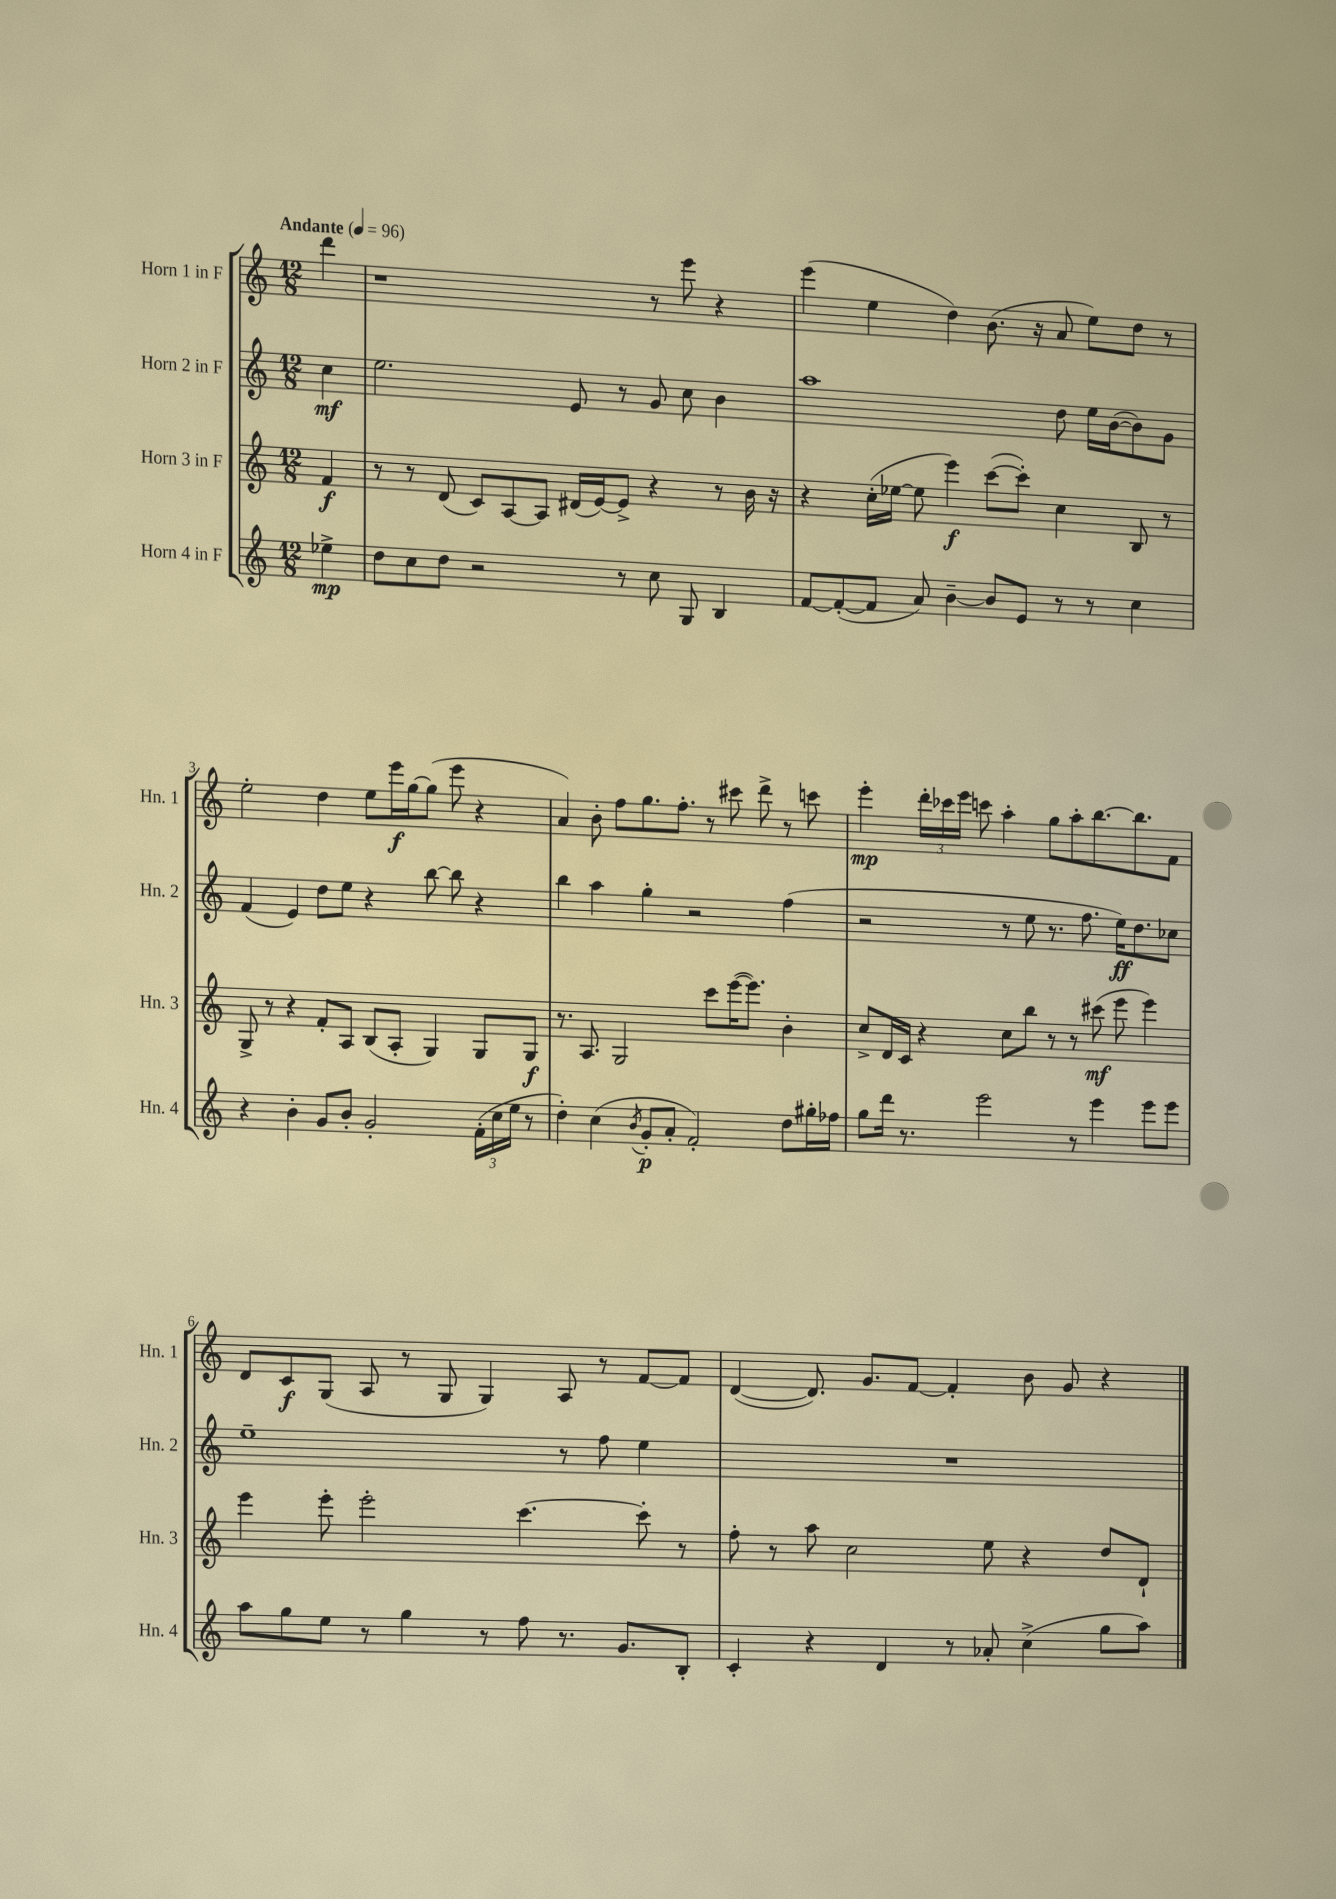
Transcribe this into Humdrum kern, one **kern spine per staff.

**kern	**dynam	**kern	**dynam	**kern	**dynam	**kern	**dynam
*part4	*part4	*part3	*part3	*part2	*part2	*part1	*part1
*staff4	*staff4	*staff3	*staff3	*staff2	*staff2	*staff1	*staff1
*I"Horn 4 in F	*	*I"Horn 3 in F	*	*I"Horn 2 in F	*	*I"Horn 1 in F	*
*I'Hn. 4	*	*I'Hn. 3	*	*I'Hn. 2	*	*I'Hn. 1	*
*clefG2	*	*clefG2	*	*clefG2	*	*clefG2	*
*k[]	*	*k[]	*	*k[]	*	*k[]	*
*M12/8	*	*M12/8	*	*M12/8	*	*M12/8	*
*MM96	*	*MM96	*	*MM96	*	*MM96	*
=	=	=	=	=	=	=	=
!	!	!	!	!	!	!LO:TX:a:B:t=Andante	!
4ee-X^\	mp	4f/	f	4cc\	mf	4ddd\	.
=1	=1	=1	=1	=1	=1	=1	=1
8dd\L	.	8r	.	2.ee\	.	1r	.
8cc\	.	8r	.	.	.	.	.
8dd\J	.	(8d/	.	.	.	.	.
2r	.	8c/L)	.	.	.	.	.
.	.	[8A/	.	.	.	.	.
.	.	8A/J]	.	.	.	.	.
.	.	(16d#X/LL	.	8e/	.	.	.
.	.	[16e/J)	.	.	.	.	.
8r	.	8e^/J]	.	8r	.	.	.
8cc\	.	4r	.	8g/	.	8r	.
8G/	.	.	.	8cc\	.	8eee\	.
4B/	.	8r	.	4b\	.	4r	.
.	.	16b\	.	.	.	.	.
.	.	16r	.	.	.	.	.
=2	=2	=2	=2	=2	=2	=2	=2
[8f/L	.	4r	.	1aa	.	(4eee\	.
(8f'/_	.	.	.	.	.	.	.
8f/J]	.	(16cc'\LL	.	.	.	4ee\	.
.	.	[16ee-X\JJ	.	.	.	.	.
8a/)	.	8ee-\]	.	.	.	.	.
[4b~\	.	4eee\)	f	.	.	4dd\)	.
8b/L]	.	([8ccc\L	.	.	.	(8.b\	.
8e/J	.	8ccc'\J])	.	.	.	.	.
.	.	.	.	.	.	16r	.
8r	.	4cc\	.	8dd\	.	8a/	.
8r	.	.	.	16ee\LL	.	8ee\L)	.
.	.	.	.	([16b\J	.	.	.
4cc\	.	8B/	.	8b\])	.	8dd\J	.
.	.	8r	.	8g\J	.	8r	.
!!LO:LB:g=z
=3	=3	=3	=3	=3	=3	=3	=3
4r	.	8G^/	.	(4f/	.	2ee'\	.
.	.	8r	.	.	.	.	.
4b'\	.	4r	.	4e/)	.	.	.
8g/L	.	8f'/L	.	8dd\L	.	4dd\	.
8b'/J	.	8A/J	.	8ee\J	.	.	.
2g'/	.	(8B/L	.	4r	.	8ee\L	.
.	.	8A'/J	.	.	.	16eee\L	f
.	.	.	.	.	.	[16gg\J	.
.	.	4G/)	.	[8bb\	.	(8gg\J]	.
.	.	.	.	8bb\]	.	8eee\	.
(24f'\LL	.	8G/L	.	4r	.	4r	.
24cc\	.	.	.	.	.	.	.
24ee\JJ	.	.	.	.	.	.	.
8r	.	8G/J	f	.	.	.	.
=4	=4	=4	=4	=4	=4	=4	=4
4dd'\)	.	8.r	.	4bb\	.	4a/)	.
.	.	8.A/	.	.	.	.	.
(4cc\	.	.	.	4aa\	.	8b'\	.
.	.	2G/	.	.	.	8ff\L	.
8qb/	.	.	.	.	.	.	.
8g'/L	p	.	.	4gg'\	.	8.gg\	.
8a'/J	.	.	.	.	.	.	.
.	.	.	.	.	.	8.ff'\J	.
2f'/)	.	.	.	2r	.	.	.
.	.	8ccc\L	.	.	.	8r	.
.	.	([16eee\K	.	.	.	8ccc#X\	.
.	.	8.eee\J])	.	.	.	.	.
.	.	.	.	.	.	8ddd^\	.
8dd\L	.	4b'\	.	(4ff\	.	8r	.
16gg#X'\L	.	.	.	.	.	8cccn\	.
16ff-X\JJ	.	.	.	.	.	.	.
=5	=5	=5	=5	=5	=5	=5	=5
8gg\L	.	8cc^/L	.	2r	.	4eee'\	mp
16ddd\Jk	.	16d/L	.	.	.	.	.
8.r	.	16c/JJ	.	.	.	.	.
.	.	4r	.	.	.	24ddd'\LL	.
.	.	.	.	.	.	24ccc-X\	.
.	.	.	.	.	.	24eee\JJ	.
2eee\	.	.	.	.	.	8cccn\	.
.	.	8cc\L	.	8r	.	4aa'\	.
.	.	8bb\J	.	8ee\	.	.	.
.	.	8r	.	8.r	.	8gg\L	.
8r	.	8r	.	.	.	8aa'\	.
.	.	.	.	8.ff\	.	.	.
4eee\	.	(8ccc#X\	mf	.	.	[8.bb\	.
.	.	8eee\	.	16ee\KL)	ff	.	.
.	.	.	.	8.dd\	.	8.bb\]	.
8eee\L	.	4eee\)	.	.	.	.	.
8eee\J	.	.	.	8cc-X\J	.	8f\J	.
!!LO:LB:g=z
=6	=6	=6	=6	=6	=6	=6	=6
8aa\L	.	4eee\	.	1ee~	.	8d/L	.
8gg\	.	.	.	.	.	8c/	f
8ee\J	.	8eee'\	.	.	.	(8G/J	.
8r	.	2eee'\	.	.	.	8A/	.
4gg\	.	.	.	.	.	8r	.
.	.	.	.	.	.	8G/	.
8r	.	.	.	.	.	4G/)	.
8ff\	.	[4.ccc\	.	.	.	.	.
8.r	.	.	.	8r	.	8A/	.
.	.	.	.	8ff\	.	8r	.
8.g/L	.	.	.	.	.	.	.
.	.	8ccc'\]	.	4ee\	.	[8f/L	.
8B'/J	.	8r	.	.	.	8f/J]	.
=7	=7	=7	=7	=7	=7	=7	=7
4c'/	.	8ff'\	.	1.r	.	([4d/	.
.	.	8r	.	.	.	.	.
4r	.	8aa\	.	.	.	8.d/])	.
.	.	2cc\	.	.	.	.	.
.	.	.	.	.	.	8.g/L	.
4d/	.	.	.	.	.	.	.
.	.	.	.	.	.	[8f/J	.
8r	.	.	.	.	.	4f'/]	.
8a-X'/	.	8ee\	.	.	.	.	.
(4cc^\	.	4r	.	.	.	8b\	.
.	.	.	.	.	.	8g/	.
8gg\L	.	8dd/L	.	.	.	4r	.
8aa\J)	.	8d`/J	.	.	.	.	.
==	==	==	==	==	==	==	==
*-	*-	*-	*-	*-	*-	*-	*-
